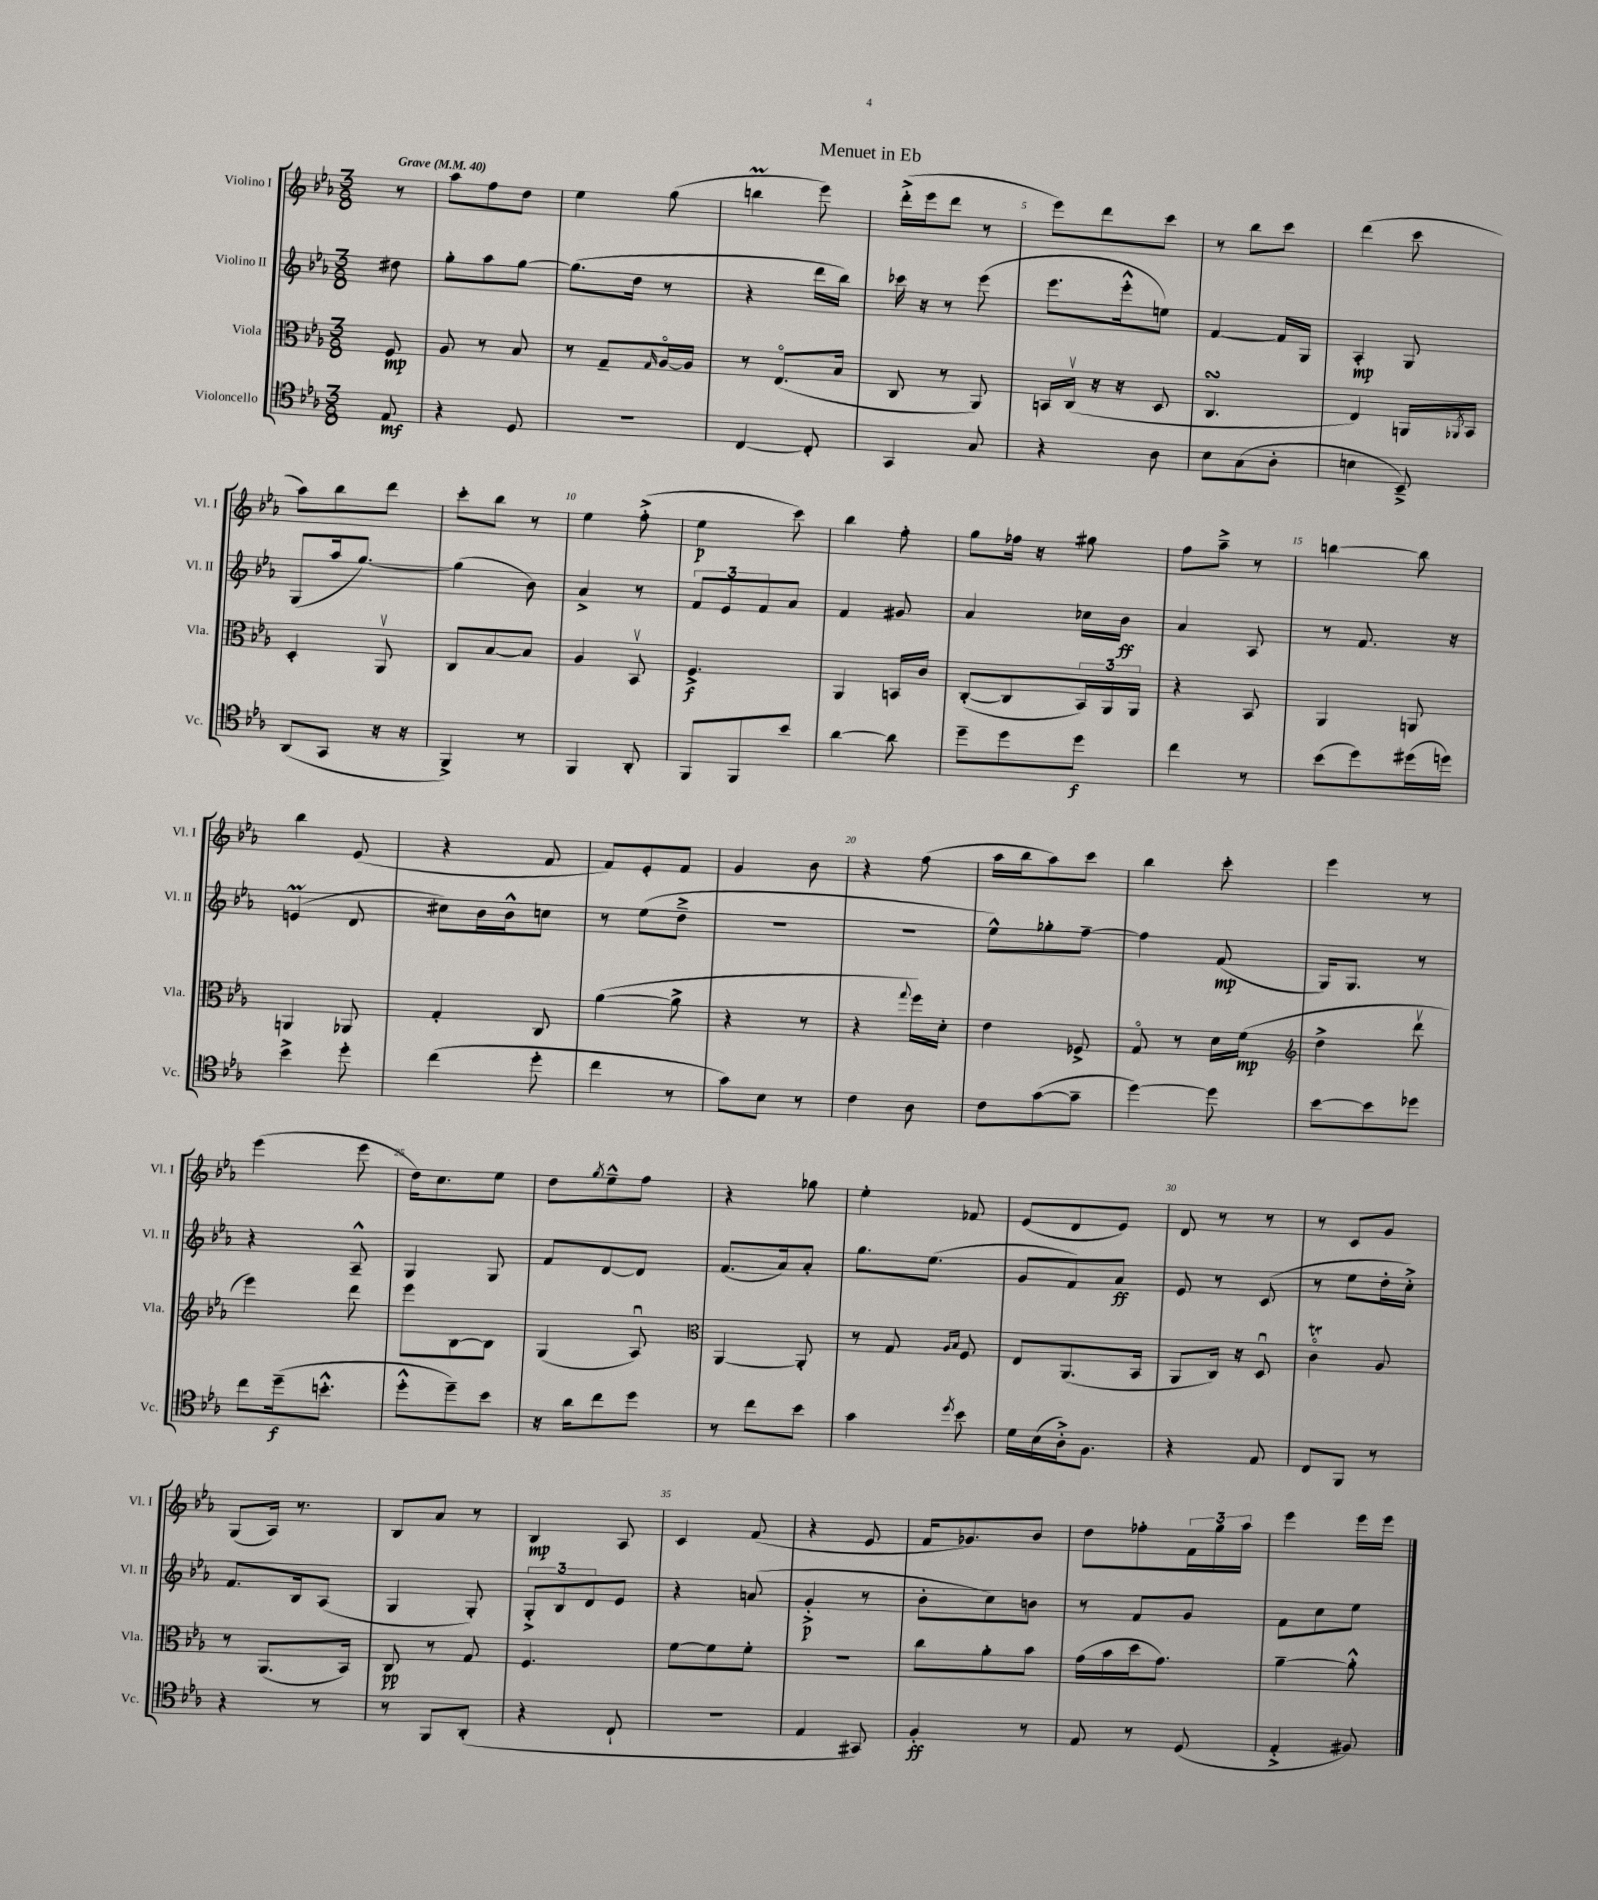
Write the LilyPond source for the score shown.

\header { title = "Menuet in Eb" }
<<
\new StaffGroup <<
\new Staff = "s0" \with { instrumentName = "Violino I" shortInstrumentName = "Vl. I" } {
    \clef treble \key ees \major \numericTimeSignature \time 3/8 \partial 8 \tempo "Grave" 4 = 40
    r8 |
    aes''8 f''8 d''8 |
    ees''4 g''8( |
    b''4\prall ees'''8) |
    d'''16-.->( ees'''16 d'''8 r8 |
    ees'''8) d'''8 c'''8 |
    r8 bes''8 c'''8 |
    d'''4( c'''8 |
    aes''8) bes''8 d'''8 |
    c'''8-. bes''8 r8 |
    ees''4 f''8-.->( |
    ees''4\p c'''8) |
    bes''4 f''8-. |
    g''8 fes''16 r16 gis''8 |
    f''8 aes''8---> r8 |
    b''4~ b''8 |
    bes''4 ees'8( |
    r4 f'8 |
    f'8) ees'8-. f'8 |
    g'4 bes'8 |
    r4 f''8( |
    aes''16 bes''16 aes''8) c'''8 |
    bes''4 c'''8-. |
    ees'''4 r8 |
    ees'''4( ees'''8 |
    d''16) c''8. ees''8 |
    d''8 \acciaccatura { g''8 } ees''8---^ f''8 |
    r4 ges''8 |
    ees''4-. fes'8 |
    ees'8( d'8 ees'8) |
    d'8 r8 r8 |
    r8 c'8 g'8 |
    g8( aes16) r8. |
    bes8 aes'8 r8 |
    bes4\mp aes8 |
    c'4 f'8( |
    r4 ees'8 |
    f'16 ges'8.) bes'8 |
    d''8 fes''8-. \tuplet 3/2 { f'16 g''16 aes''16 } |
    ees'''4 ees'''16 ees'''16 \bar "|." |
}
\new Staff = "s1" \with { instrumentName = "Violino II" shortInstrumentName = "Vl. II" } {
    \clef treble \key ees \major \numericTimeSignature \time 3/8 \partial 8
    dis''8 |
    g''8-. aes''8 g''8~ |
    g''8.( d''16 r8 |
    r4 d'''16 bes''16) |
    ces'''16 r16 r8 ees'''8( |
    ees'''8. ees'''16-.-^ e''8) |
    f'4~ f'16 g16 |
    aes4-.\mp g8 |
    g8( aes''16 g''8.~) |
    g''4( bes'8) |
    aes'4-> r8 |
    \tuplet 3/2 { f'8 ees'8 f'8 } aes'8 |
    f'4 gis'8 |
    aes'4 ces''16 bes'16\ff |
    aes'4 aes8 |
    r8 f'8. r16 |
    e'4\prall( d'8 |
    cis''8) bes'16 bes'16-^ c''8 |
    r8 ees''8( d''8---> |
    R4. |
    R4. |
    ees''8-^) ges''8-. f''8~-- |
    f''4 f'8\mp( |
    g16) g8. r8 |
    r4 aes8---^ |
    g4 g8 |
    f'8 d'8~ d'8 |
    f'8.( aes'16) aes'8-. |
    g''8. ees''8.( |
    g'8 f'8) aes'8\ff |
    ees'8 r8 c'8( |
    r8 ees''8 d''16-. c''16-.->) |
    f'8. bes16 aes8( |
    g4 g8-.) |
    \tuplet 3/2 { g8-.-> bes8 d'8 } ees'8 |
    r4 a'8( |
    g'4-.->\p r8 |
    bes'8-. c''8) b'8 |
    r8 f'8 g'8 |
    f'8 c''8 ees''8 \bar "|." |
}
\new Staff = "s2" \with { instrumentName = "Viola" shortInstrumentName = "Vla." } {
    \clef alto \key ees \major \numericTimeSignature \time 3/8 \partial 8
    f8\mp |
    aes8 r8 bes8 |
    r8 g8-- \grace { g16 } aes16~\flageolet aes16 |
    r8 ees8.\flageolet( bes16 |
    c8 r8 aes,8) |
    b,16 c16\upbow( r16 r16 d8 |
    c4.\turn |
    ees4) a,16 \acciaccatura { aes,8 } bes,16 |
    d4-. aes,8\upbow |
    c8 bes8~ bes8 |
    aes4 bes,8\upbow |
    f4.->\f |
    aes,4 b,16 c'16 |
    c8~-.( c8 \tuplet 3/2 { bes,16) aes,16 aes,16 } |
    r4 bes,8 |
    aes,4 a,8 |
    a,4 aes,8 |
    g4-. c8 |
    aes'4~( aes'8-> |
    r4 r8 |
    r4 \appoggiatura { g''8 } f''16) d'16-. |
    ees'4 fes8-> |
    g8\flageolet r8 d'16 f'16\mp( |
    \clef treble d''4-> d'''8\upbow |
    ees'''4) d'''8 |
    ees'''8 bes8~ bes8 |
    g4( aes8\downbow) |
    \clef alto aes,4~ aes,8-. |
    r8 g8 \grace { aes16 bes16 } f8 |
    ees8 aes,8.( bes,16 |
    aes,8 c16) r16 d8\downbow |
    c'4\flageolet\trill aes8 |
    r8 aes,8.( bes,16) |
    c8\pp r8 g8 |
    f4. |
    f'8~ f'8 f'8-. |
    R4. |
    c''8 aes'8-. bes'8 |
    g'16( bes'16 d''16 g'8.) |
    aes'4~-- aes'8-.-^ \bar "|." |
}
\new Staff = "s3" \with { instrumentName = "Violoncello" shortInstrumentName = "Vc." } {
    \clef tenor \key ees \major \numericTimeSignature \time 3/8 \partial 8
    ees8\mf |
    r4 d8 |
    r4. |
    c4~ c8-. |
    g,4 g8 |
    r4 aes8 |
    bes8 g8( aes8-. |
    b4 bes,8--->) |
    aes,8( g,8 r16 r16 |
    f,4->) r8 |
    f,4 aes,8-. |
    f,8 f,8 bes'8 |
    aes'4~ aes'8 |
    d''8-- d''8 d''8\f |
    c''4 r8 |
    bes'8( d''8) dis''16( d''16) |
    bes'4-> d''8-. |
    c''4( d''8-. |
    c''4 r8 |
    g'8) bes8 r8 |
    c'4 aes8 |
    c'8 g'8~( g'8-- |
    d''4~) d''8 |
    bes'8~ bes'8 des''8 |
    c''8 d''16--\f( b'8.-.-^ |
    d''8-.-^ d''8--) bes'8 |
    r16 aes'16 c''8 d''8 |
    r8 c''8 bes'8 |
    g'4 \acciaccatura { d''8 } bes'8 |
    d'16 bes16( aes16-.->) f8. |
    r4 ees8 |
    c8 f,8 r8 |
    r4 r8 |
    r8 f,8 aes,8-.( |
    r4 c8-! |
    R4. |
    ees4 gis,8) |
    f4-.\ff r8 |
    ees8 r8 d8( |
    ees4-.-> fis8) \bar "|." |
}
>>
>>
\layout { \context { \Score \override BarNumber.break-visibility = ##(#f #t #t) barNumberVisibility = #(every-nth-bar-number-visible 5) } }
